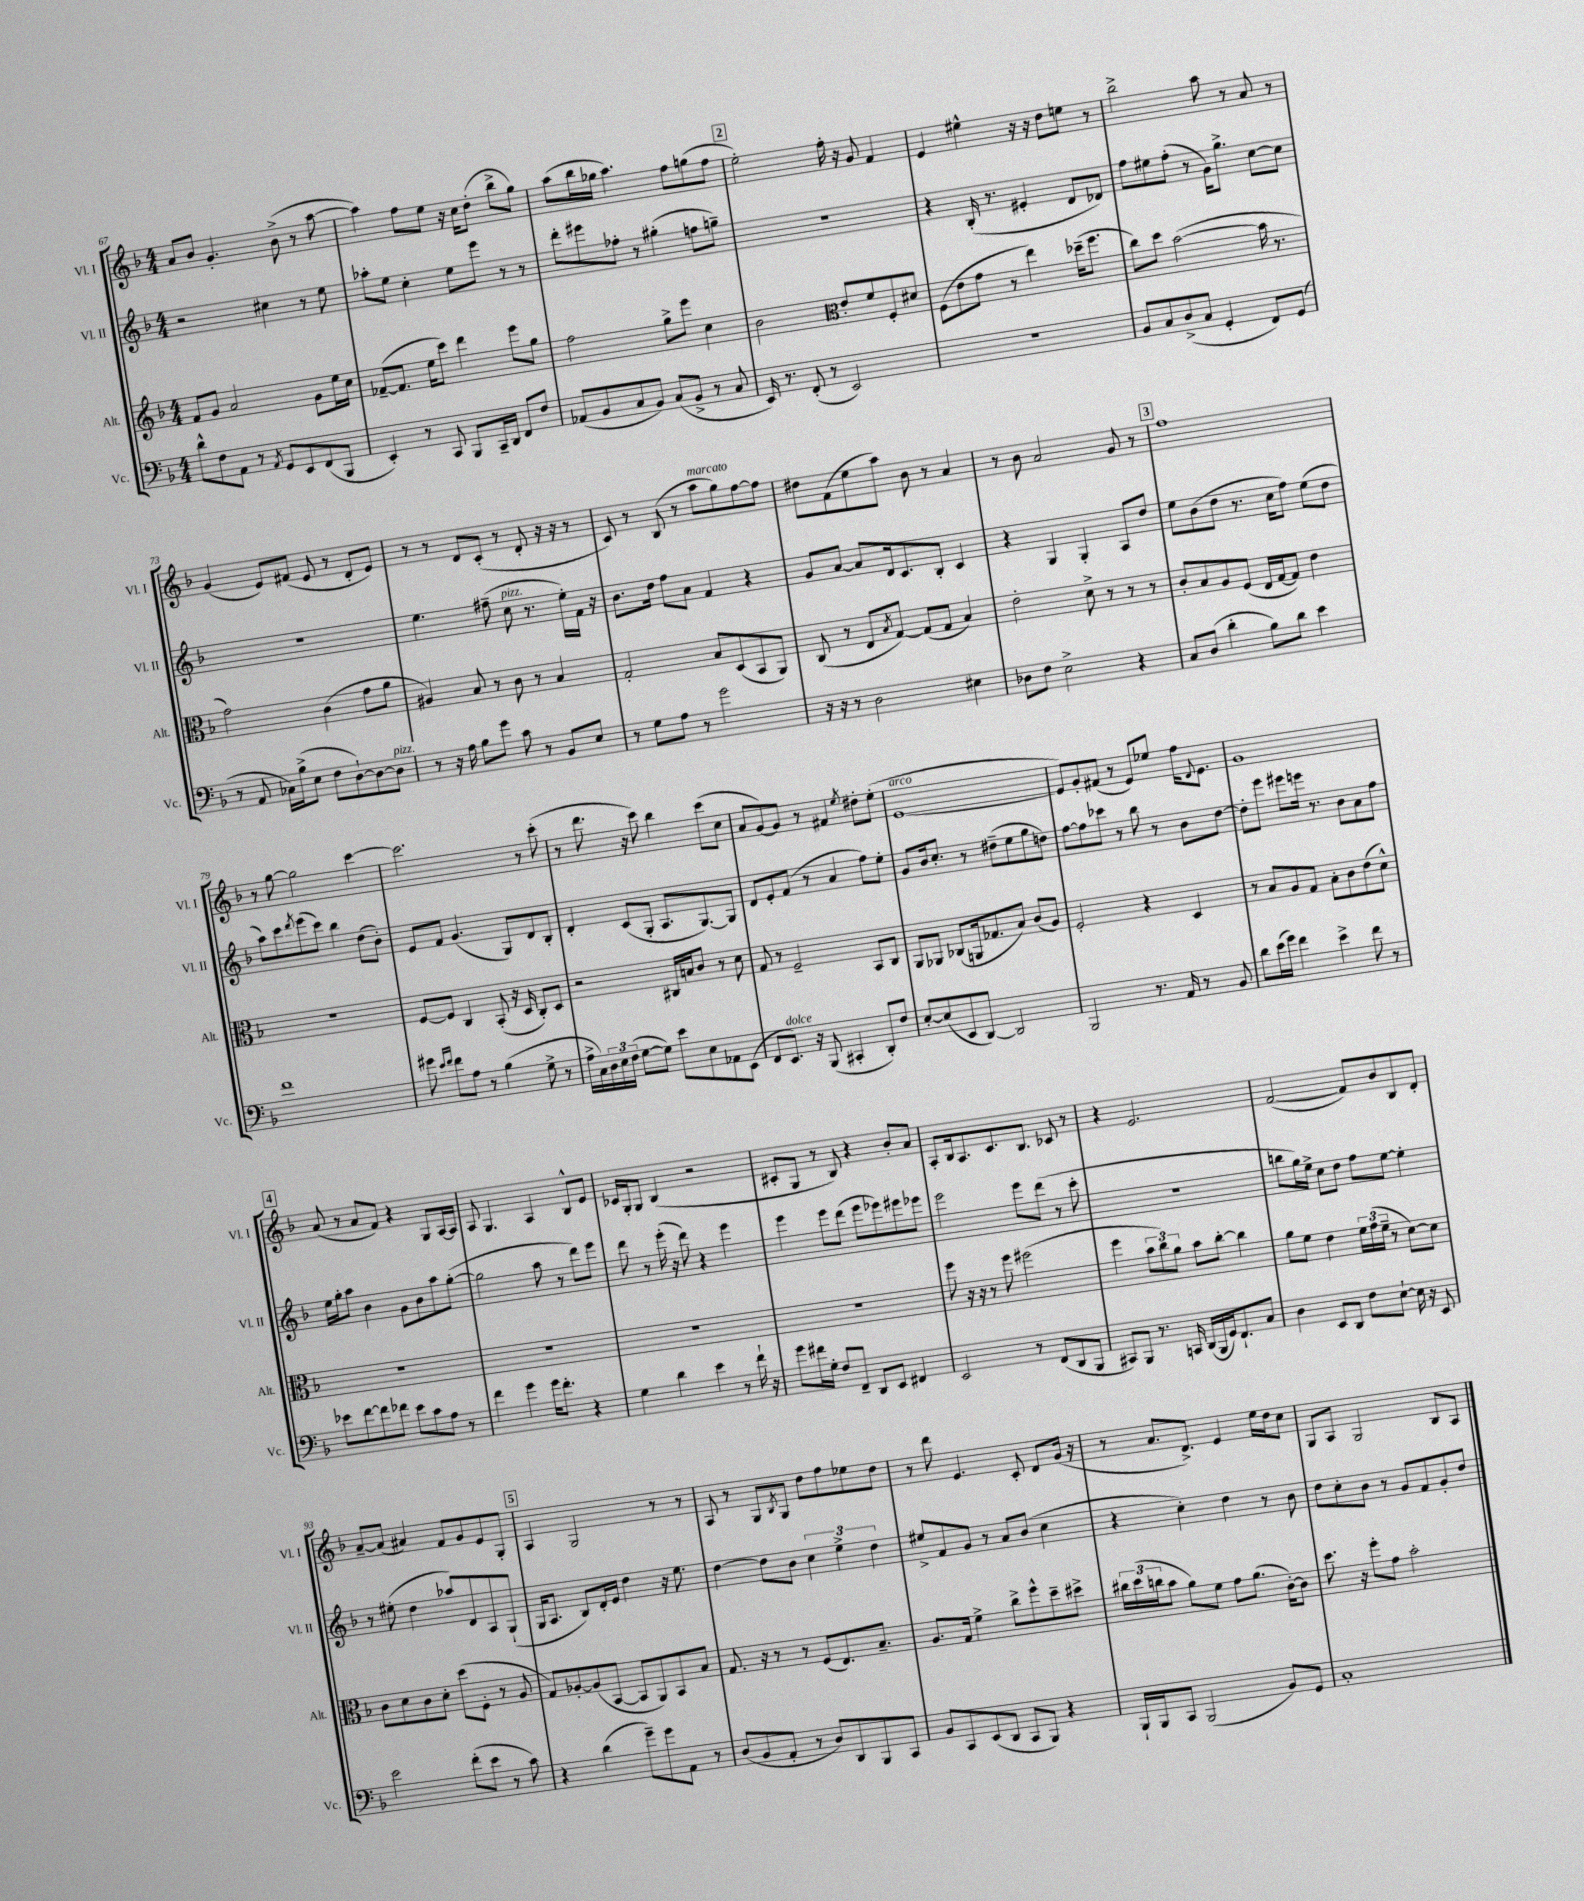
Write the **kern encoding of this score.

**kern	**kern	**kern	**kern
*staff4	*staff3	*staff2	*staff1
*clefF4	*clefG2	*clefG2	*clefG2
*k[b-]	*k[b-]	*k[b-]	*k[b-]
*M4/4	*M4/4	*M4/4	*M4/4
8d^^\L	8f/L	2r	8a/L
8F\	8g/J	.	8b-/J
8AA\J	2a/	.	4.g'/
8r	.	.	.
8qAA/	.	.	.
8GG/L	.	4cc#\	.
8EE/	.	.	(8b-^\
(8FF/	8g\L	8r	8r
8BBB-/J	16ee\L	8ee\	[8aa\
.	16cc\JJ	.	.
=	=	=	=
4EE'/)	([8f-~/L	8aa-'\L	4aa\])
.	8.f-/]J	8ee\J	.
8r	.	4cc'\	8ff\L
.	16ee\LK	.	.
8CC/	8ccc\J)	.	8ee\J
8BBB-/L	4ddd\	8ee\L	16r
.	.	.	16cc\LK
16CC~/L	.	8eee\J	(8dd'\J
16DD/JJ	.	.	.
8FF/L	8eee\L	8r	8bb-^\L
8F/J	8gg\J	8r	8gg\J)
=	=	=	=
(8AA-/L	2ff\	8ddd'\L	(8aa\L
8BB-/	.	8eee#\	16bb-\L
.	.	.	16gg-\JJ
8C/	.	8ff-'\J	4.aa\)
8BB-/J)	.	8r	.
(8C/L	8gg^\L	(4gg#'\	.
8BB-^/J	8eee\J	.	8ff\L
8r	4cc\	8ff\L	(8gg\
8C/	.	8gg~\J)	8ff\J
=	=	=	=
16EE/)	2b-\	1r	2ee'\)
8.r	.	.	.
(8FF'/	.	.	.
8r	.	.	.
*	*clefC3	*	*
2EE/)	8e'/L	.	16ff'\
.	.	.	16r
.	8f/	.	8g/
.	8F'/	.	4f/
.	8d#/J	.	.
=	=	=	=
1r	(8F\L	4r	4e/
.	8e\	.	.
.	8g\J	(16B-'/	4ee#^^\
.	.	8.r	.
.	8r	.	.
.	4ee\)	4e#'/	16r
.	.	.	16r
.	.	.	8dd\L
.	(16dd-~\LK	8d/L	8ee\J
.	8.ff\J	.	.
.	.	8d-/J)	8r
=	=	=	=
8BB-/L	8cc\L)	8ff\L	2bb-^\
8C/	8dd\J	8ee#\	.
(8D^/	([2b-\	(8ff'\J	.
8C/J	.	8r	.
4GG'/	.	16g\LK)	8aa\
.	.	8.gg^\J	.
.	.	.	8r
8FF/L)	16b-\]	[8cc\L	8a/
.	8.r	.	.
(8GG/J	.	8cc\]J	8r
=	=	=	=
8r	2g\)	1r	(4g/
8AA/	.	.	.
16C-\LL)	.	.	8e/L)
(16B-^\J	.	.	.
8E\J	.	.	(8f#/J
8F\L	(4c\	.	8e/
[8D`\)	.	.	8r
8D\_	8g\L	.	8d'/L
8D\]J	8a\J	.	8e/J)
=	=	=	=
8r	4A#/)	4.ee\	8r
16r	.	.	8r
16A\	.	.	.
8B-\L	8B-/	.	8d/L
8g\J	8r	(8ff#~\	(8c'/J
8c\	8c\	8cc\	8r
8r	8r	8.r	8d'/
8BB-/L	4B-/	.	16r
.	.	16ee'\LL)	16r
8E/J	.	16f\JJ	8r
.	.	16r	.
=	=	=	=
8r	2G'/	8.b-\L	8c/)
8G\L	.	.	8r
.	.	16dd\Jk	.
8A\J	.	8ff\L	(8B-/
8r	.	8a\J	8r
2g\	8B-/L	4f/	8aa\L
.	(8D/	.	8gg\)
.	8BB-/	4r	[8ff\
.	8AA/J)	.	8ff\]J
=	=	=	=
16r	(8C/	8g/L	8dd#\L
16r	.	.	.
8r	8r	[8a/J	(8f\
2D\	8E/L	8a/]L	8ee\
.	8qB-/	.	.
.	[8G/J)	16d/k	8aa\J)
.	.	8.c/	.
.	(8G/]L	.	8b-\
.	8G/J	8B-'/J	8r
4E#\	4B-/)	4c/	4a/
=	=	=	=
8D-\L	2e'\	4r	8r
8F\J	.	.	8b-\
2E^\	.	4G/	2a/
.	8d^\	4G'/	.
.	8r	.	.
4r	8r	8A/L	8g/
.	8r	8dd/J	8r
=	=	=	=
8C/L	8c'/L	8ee\L	1ff
(8D/J	8B-/	(8b-\	.
4d'\	8A/	8dd\J	.
.	(8F/J	8.r	.
8B-\L)	16E/LL	.	.
.	[16G/J	16cc\LK	.
8d\J	8G/]J)	8ff\J)	.
4e\	4e\	(8ee\L	.
.	.	8dd\J	.
=	=	=	=
1f	1r	8aa\L)	8r
.	.	8ccc\	[8gg\
.	.	8qddd/	.
.	.	(8eee\	2gg\]
.	.	8ccc\J)	.
.	.	4bb-\	.
.	.	(8dd\L	[4ccc\
.	.	8b-'\J)	.
=	=	=	=
8g#\	[8F/L	8e/L	2.ccc\]
16qqe/LL	.	.	.
16qqf/JJ	.	.	.
8f\L	8F/]J	8f/J	.
8A\J	4C/	(4.g/	.
8r	.	.	.
(4B-\	(8BB-'/	.	.
.	16r	8G/L)	.
.	16D/	.	.
8G^\	8C'/L)	8d/	8r
8r	8D/J	8B-'/J	(8ccc'\
=	=	=	=
16A^\LL	2r	4d'/	8r
16C\)	.	.	.
24D\	.	.	8.ddd\
24E\	.	.	.
(24F\JJ	.	.	.
[8G\L	.	(8c/L	.
.	.	.	16r
8G\]J)	.	8G'/J	8ccc\)
8e\L	16C#/LL	8.A/L	4bb-\
.	16B/J	.	.
8E\	8c/J	.	.
.	.	[8.G/)	.
8AA-\	8r	.	(8ccc\L
(8EE\J	8d\	8G/]J	8cc\J
=	=	=	=
8FF/L	8G/	8d/L	8a/L
8.EE/J)	8r	8e'/	[8g/)
.	2F~/	(8f/J	8g/]J
16r	.	.	.
(8BBB-/	.	8r	8r
4CC#'/	.	4a/	4f#/
.	.	.	8qee/
8DD'/L)	8BB-/L	8ff\L)	8dd#'\L
8F/J	8C/J	8ee'\J	(8ee'\J
=	=	=	=
[8E'/L	8AA/L	8g/L	[1e
(8E/]	8AA-/J	16b-/k	.
.	.	8.cc'/J	.
8EE/	(8C-/L	.	.
[8DD/J)	16AA/k	8r	.
.	8.G-/	.	.
2DD/]	.	(8dd#~\L	.
.	8B-/J)	8ee\	.
.	(8c/L	8gg\	.
.	8A/J)	8dd\J)	.
=	=	=	=
2BBB-/	2F'/	[8ff\L	8e/]L)
.	.	8ff\]	8g'/
.	.	8ccc-\J	(8f#/J
.	.	8r	8r
8.r	4r	8bb-\	8e/L)
.	.	8r	8ee-/J
16AA/	.	.	.
8r	4D/	8b-\L	16ff\LK
.	.	.	8qqd/
.	.	.	8.e\J
8BB-/	.	[8dd\J	.
=	=	=	=
8d\L	8r	8dd'\]L	1g
(16e\L	8B-/L	8eee\J	.
16g\JJ)	.	.	.
4f\	8A/	8eee#\L	.
.	8G/J	16eee\Jk	.
.	.	8.r	.
4e^\	8B-'\L	.	.
.	8c\	8b-\L	.
8f\	(8e\	8a\	.
8r	8d^^\J)	8ff\J	.
=	=	=	=
8e-\L	1r	16ee\LL	(8a/
.	.	16gg'\J	.
[8f\	.	8aa\J	8r
8f\]	.	4b-\	8a/L
8f-\J	.	.	8f/J)
8e-\L	.	8g\L	4r
8c\	.	8b-\	.
8A\J	.	8aa\	8G/L
8r	.	([8gg'\J	[16A/L
.	.	.	16A/]JJ
=	=	=	=
4f\	1r	2gg\]	8A/
.	.	.	4.G/
4g\	.	.	.
16g\LK	.	8aa\	4A/
8.f'\J	.	.	.
.	.	8r	.
4r	.	8ddd\L)	8B-^^/L
.	.	8eee\J	8e/J
=	=	=	=
4G\	1r	8ddd\	16c-/LL
.	.	.	16G'/J
.	.	8r	8G/J
4d\	.	(16eee'\	(4B-/
.	.	16r	.
.	.	8ddd\)	.
4e\	.	4r	2r
8r	.	4eee\	.
16f`\	.	.	.
16r	.	.	.
=	=	=	=
8g\L	1r	4eee\	8c#'/L
16f#\L	.	.	8G/J
16G'\JJ	.	.	.
8F/L	.	8eee\L	8r
8FF~/J	.	(8ddd\J	8B-/)
8DD/L	.	8eee\L	4r
8EE/J	.	8eee-\)	.
4FF#/	.	8eee#\	8b-'/L
.	.	8eee-\J	8a/J
=	=	=	=
2EE/	8ff\	2eee\	8A'/L
.	16r	.	16B-/k
.	16r	.	8.A/
.	8r	.	.
.	8ff\	.	8.c/
8r	(2ff#\	8eee\L	.
.	.	.	8.B-/J
(8FF/L	.	(8ddd\J	.
8DD/	.	8r	8c-/
8BBB-/J	.	8ccc'\	8r
=	=	=	=
8CC#/L)	4ff\	1r	4r
8BBB-/J	.	.	.
8.r	12b-\L	.	2.e/
.	12cc\)	.	.
.	12a\J	.	.
16CC/	.	.	.
(16DD/LL	8b-\L	.	.
16BBB-/	.	.	.
16GG/J)	[8cc'\J	.	.
8.FF`/	.	.	.
.	4cc\]	.	.
8C/J	.	.	.
=	=	=	=
4D\	8a\L	8bb\L	([2f/
.	8f\J	16gg\L)	.
.	.	16ee^\JJ	.
8EE/L	4e\	8cc\L	.
8DD/J	.	8dd\J	.
8F\L	24f\LL	8ff\L	8f/]L)
.	(24g\	.	.
.	24f~\JJ	.	.
[8E`\J	8r	[8ee\J	8b-/
16E\]	[8d\L)	4ee'\]	8B-/
16r	.	.	.
8EE/	8d\]J	.	8d'/J
=	=	=	=
2e\	8c\L	8r	[8a~/L
.	8d\	(8ee#'\	(8a/]J
.	8c\	4dd\	4a#/)
.	8d'\J	.	.
(8f'\L	(8dd\L	8aa-/L)	8f/L
8e\J	8F'\J	8d/	8g/
8r	8r	8A/	8e/
8c\)	8A/	(8G`/J	8G'/J
=	=	=	=
4r	8G/L)	16G/LK	4A/
.	.	8.A/J	.
.	[8A-'/	.	.
(4d\	(8A-/]	8B-/L)	2G/
.	[8BB-/J	16d'/L	.
.	.	16e/JJ	.
8g~\L)	8BB-/]L	4dd\	.
8g\	8AA/)	.	.
8AA\J	8BB-/	16r	8r
.	.	8.ee\	.
8r	8B-/J	.	8r
=	=	=	=
(8D/L	8.G/	[4dd\	8A/
8BB-/	.	.	8r
.	16r	.	.
8AA'/J	8r	8dd\]L	8G/L
.	.	.	8qB-/
8r	8r	8b-\J	8G/J
8D/L)	(8F/L	6cc\	8dd\L
8DD/	8.E/)	.	8ff\
.	.	6ee^\	.
8BBB-/	.	.	8ee-\
.	8.B-~/J	.	.
.	.	6dd\	.
8CC/J	.	.	8dd\J
=	=	=	=
8BB-/L	8.A/L	8ee#^/L	8r
8CC/	.	8f/	8ddd\
.	16G/Jk	.	.
(8EE/	4f^\	8g/J	4.e/
8DD/J	.	8r	.
8CC/L	8cc^\L	8a/L	.
8BBB-/J)	8ff^^\	(8b-/J	8c'/
4r	8dd~\	4cc\	8d/L
.	8dd#^\J	.	(16g/Jk
.	.	.	16r
=	=	=	=
16BBB-`/LL	24cc#\LL	4r	8r
.	(24dd\	.	.
16BBB-/J	.	.	.
.	24cc\J	.	.
8CC/J	8b-\J	.	8.a/L
(2BBB-/	8a\L)	4cc'\)	.
.	.	.	8.d^/J)
.	8f\J	.	.
.	8g\L	4dd\	4e/
.	(8.a\J	.	.
8BB-/L)	.	8r	16ee\LL
.	[16c'\LK)	.	16dd\J
8GG/J	8c\]J	8b-\	8cc\J
=	=	=	=
1C'	8.dd\	8dd\L	8G/L
.	.	8cc'\	8A/J
.	16r	.	.
.	8ff'\L	8b-\J	2G/
.	8g\J	8r	.
.	2b-'\	8g/L	.
.	.	8f/	.
.	.	8g'/	8B-/L
.	.	8dd/J	8A/J
==	==	==	==
*-	*-	*-	*-
